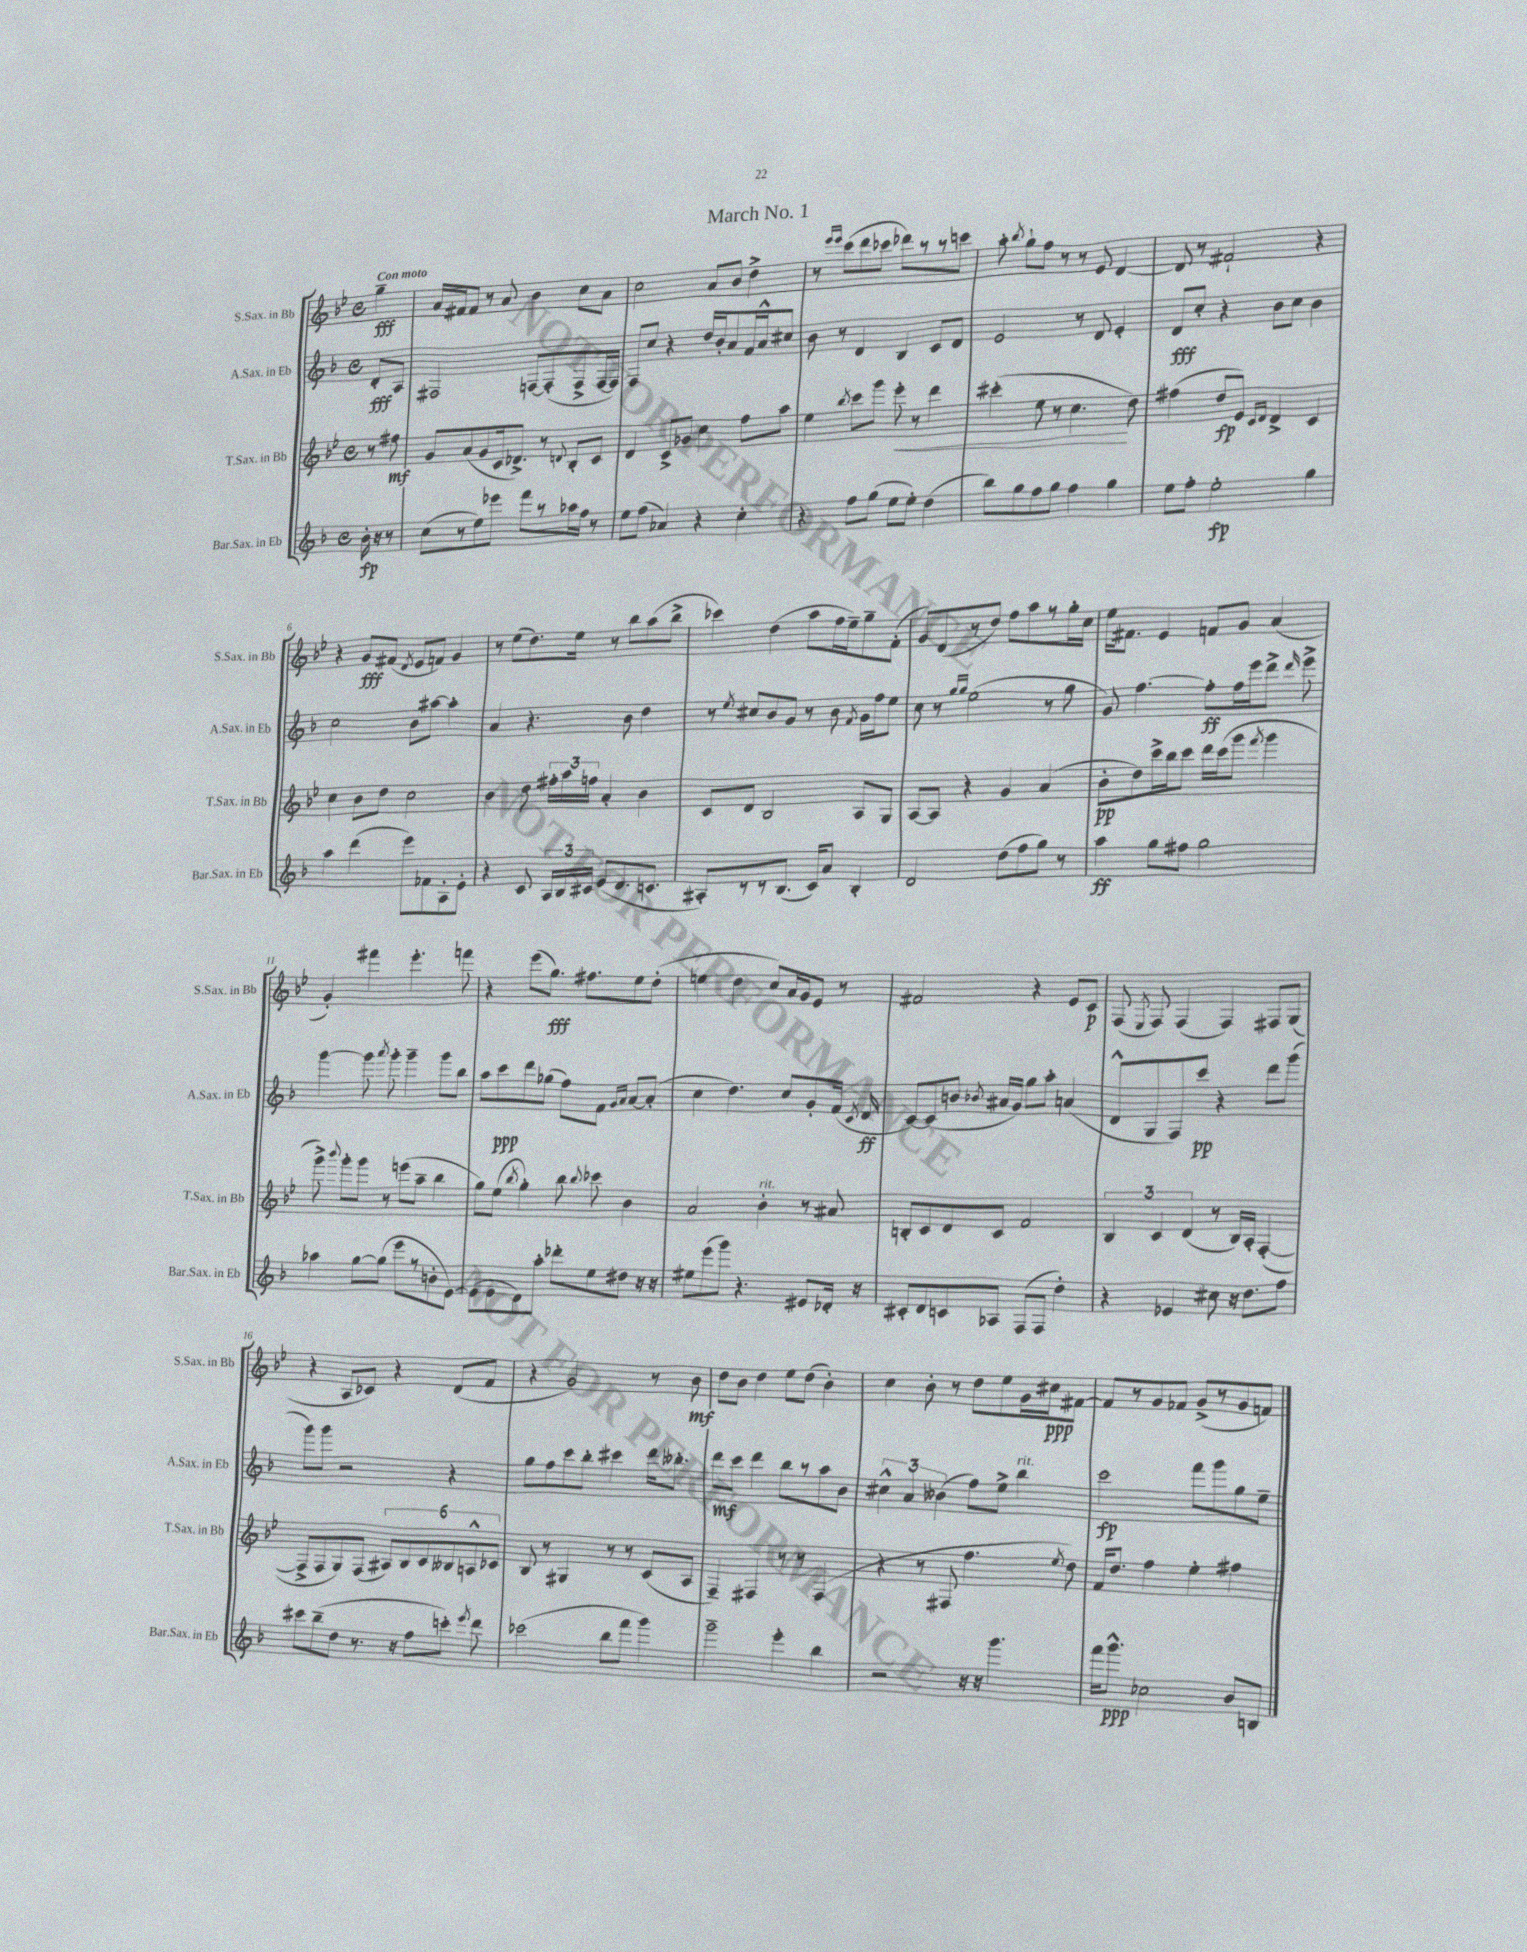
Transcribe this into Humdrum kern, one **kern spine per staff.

**kern	**kern	**kern	**kern
*staff4	*staff3	*staff2	*staff1
*clefG2	*clefG2	*clefG2	*clefG2
*k[b-]	*k[b-e-]	*k[b-]	*k[b-e-]
*M4/4	*M4/4	*M4/4	*M4/4
*met(c)	*met(c)	*met(c)	*met(c)
16b-'\	8r	8d'/L	4gg~\
16r	.	.	.
8r	8ff#\	8A/J	.
=	=	=	=
(8cc\L	8g/L	2F#/	16a/LL
.	.	.	16f#/J
8r	(8a/	.	8f#/J
8ee\)	8g/	.	8r
8eee-\J	16c/k	.	8a/
.	8.d-^/J)	.	.
8fff\L	.	[8F/L	4b-\
8r	8r	(8F'/]	.
.	8qqd/	.	.
16aa-\L	8B-'/L	8F^/	8cc\L
16ff\JJ	.	.	.
8r	8c/J	[16F/L	8a\J
.	.	16F/]JJ)	.
=	=	=	=
8ee\L	4d/	8F/L	2cc\
(8ff\J	.	8cc/J	.
4a-/)	8c^/L	4r	.
.	8g-/J	.	.
4r	4cc\	16dd/LL	8a/L
.	.	16b-'/J	.
.	.	8a/	8b-/J
4cc'\	8ff\L	16f/L	4dd^\
.	.	16a^^/J	.
.	8aa\J	8cc#/J	.
=	=	=	=
4r	4ee-\	8b-\	8r
.	.	.	16qqeee-/LL
.	.	.	16qqeee-/JJ
.	.	8r	(8ccc\L
.	8qbb-/	.	.
8ff\L	8ccc\L	4d/	8ddd\
(8gg\J	8ggg\J	.	8ccc-\J
8ee\L	8eee-'\	4B-/	8ddd-\L)
8ee'\J)	8r	.	8r
(4dd\	4ddd\	8c/L	8r
.	.	8d/J	8ccc\J
=	=	=	=
8bb-\L)	(4ccc#'\	2e/	8aa'\
.	.	.	8qbb-/
8gg\	.	.	8gg`\L
8ff\	8ee-\	.	8ff\J
8gg\J	8r	.	8r
4ff\	4.cc\	8r	8r
.	.	8d/	8e-/
4gg\	.	4e'/	[4d/
.	8dd\)	.	.
=	=	=	=
8ee\L	(4ff#\	8d/L	8d/]
8ff'\J	.	8cc'/J	8r
2ee'\	8dd/L	4r	2f#`/
.	8e-/J)	.	.
.	16qqc/LL	.	.
.	16qqd/JJ	.	.
.	4d^/	8b-\L	.
.	.	8cc\J	.
4gg\	4c/	4b-\	4r
=	=	=	=
4aa\	4cc\	2cc\	4r
(4ddd\	8b-\L	.	8g/L
.	8dd\J	.	(8f#/J
.	.	.	8qd/
8eee\L)	2cc\	8b-\L	8e-/L
8f-\	.	[8aa#\J	8f/J)
8A'\	.	4aa#'\]	4g/
8e'\J	.	.	.
=	=	=	=
4r	4b-\	4a/	8r
.	.	.	(8ee-\L
8c/	8dd\	4.r	8.dd\)
24A/LL	24ff#'\LL	.	.
24B-/	24aa\	.	.
.	.	.	16ee-\Jk
24c#/JJ	24ff\JJ	.	.
(8e/L	4a'/	.	8r
8.d/	.	8b-\	8bb-\L
.	4b-\	4dd\	(8aa\
8.c/J	.	.	.
.	.	.	8bb-^\J
=	=	=	=
8A#'/L)	8c/L	8r	4ccc-\)
.	.	8qee/	.
8r	8d/J	8cc#/L	.
8r	2B-/	8b-/	(4dd\
(8.B-/J	.	8g/J	.
.	.	8r	8aa\L
16c/LK)	.	.	.
8a/J	.	8b-\	16ff\L
.	.	.	16ee-~\J)
.	.	8qf/	.
4B-'/	8A/L	16g\LL	8gg~\
.	.	16ff\J	.
.	8G/J	8ee\J	(8f'\J
=	=	=	=
2d/	[8A/L	8cc\	8g/L)
.	8A/]J	8r	(8d/
.	.	16qqgg/LL	.
.	.	16qqgg/JJ	.
.	4r	(2ee\	8r
.	.	.	8dd/J)
(8dd\L	4g/	.	8ff\L
8ff\	.	.	8aa\
8gg\J)	(4a/	8r	8r
8r	.	8gg\	16gg'\L
.	.	.	16cc\JJ
=	=	=	=
4aa\	8b-'\L	8g/)	16ee-\LK
.	.	.	8.f#\J
.	8dd\)	[4.ff\	.
8gg\L	16ccc^\L	.	4e-/
.	16bb-\J	.	.
8ff#\J	8ccc\J	.	.
2gg\	16ddd\LL	8ff'\]L	8f/L
.	(16ccc\J	.	.
.	8ggg\J	16ff\L	8g/J
.	.	16eee\J	.
.	8qfff/	.	.
.	4ggg\	8ddd^\J	(4a/
.	.	16qqddd/	.
.	.	8eee^\	.
=	=	=	=
4aa-\	8ggg^\)	[4ggg\	4g'/)
.	8qqbbb-/	.	.
.	8ggg'\L	.	.
[8gg\L	8ggg\J	8ggg\]	4fff#\
.	.	8qaaa/	.
(8gg\]J	8r	8ggg'\	.
8eee\L	(8eee\L	4ggg~\	4.eee-'\
8r	8aa~\J	.	.
8b'\	4bb-\	8ggg\L	.
[8e\J)	.	8bb-\J	8fff\
=	=	=	=
(8e\]L	8gg\L)	8aa\L	4r
8e\	(8ee-\J	8ccc\	.
.	8qbb-/	.	.
8d\)	4gg'\)	8ddd\	(8eee-\L
8aa'\J	.	(8gg-\J	8.gg\J)
8ddd-'\L	8bb-\	8ff\L)	.
.	.	.	8.ff#\L
.	8qqbb-/	.	.
8ee\	8ccc-\	8f\J	.
.	.	16qqg/LL	.
.	.	16qqa/JJ	.
8dd#\J	4b-\	[8a/L	8ee-\
16r	.	(8a'/]J	(8dd'\J
16r	.	.	.
=	=	=	=
8ee#\L	2a/	4cc\	4ee\
(8eee\	.	.	.
8ggg\J)	.	4.dd\)	4dd\
4.r	.	.	.
.	4b-'\	.	8cc/L)
.	.	8cc/L	16a/L
.	.	.	16g/J
8e#/L	8r	8g'/	8e-/J
16d-'/Jk	8a#/	(16f/Jk	8r
.	.	8qc/	.
16r	.	16d/	.
=	=	=	=
8c#'/L	8B'/L	[8c/L)	2f#/
8d/	8c/	(8c/]	.
8c/	8d/	8b/J	.
.	.	8qb-/	.
8A-/J	8c/J	16a#/LL	.
.	.	16g/JJ)	.
(8F/L	2f/	8gg\L	4r
8F/J	.	8aa'\J	.
4dd'\)	.	(4a/	8e-/L
.	.	.	8c/J
=	=	=	=
4r	6B-/	8d^^/L	(8F/
.	.	.	8qE-/
.	.	8G/	8F/)
.	6c/	.	.
4e-/	.	8F/)	(4F/
.	(6d/	.	.
.	.	8ccc/J	.
8cc#\	8r	4r	4F/)
16r	16B-/LL)	.	.
8.dd\L	16A'/JJ	.	.
.	([4F'/	8ddd\L	8F#/L
8ff\J	.	(8ggg\J	(8G/J
=	=	=	=
8ccc#\L	8F^/]L	8ggg\L)	4r
(8bb-~\	8F/	8ggg\J	.
8dd\J	8G/)	2r	8A/L
8.r	(8F/J	.	8c-/J)
.	12A#/L)	.	4r
16r	.	.	.
.	12B-/	.	.
8ff\L	.	.	.
.	12c/	.	.
8ccc'\J)	12B--/	4r	(8d/L
.	12A^^/	.	.
8qeee/	.	.	.
8ddd\	.	.	8f/J
.	12c-/J	.	.
=	=	=	=
(2ccc-\	8B-/	8gg\L	4r
.	8r	8ff\	.
.	4G#/	8ccc\	2g/)
.	.	8bb-'\J	.
8bb-\L	8r	4ccc#\	.
8fff\J	8r	.	.
4ggg\)	(8c/L	16ddd\LK	8r
.	.	8.bb--'\J	.
.	8A/J	.	8b-\
=	=	=	=
2ggg~\	4F~/)	8ddd\L	8dd\L
.	.	8ccc\J	8b-\J
.	4F#/	4ddd\	4dd\
4eee'\	8r	8bb-\L	8ee-\L
.	8r	8r	(8dd\J
4bb-\	(4F#/	8aa\	4b-'\)
.	.	8b-\J	.
=	=	=	=
2r	4r	6cc#^^\	4cc\
.	.	6a/	.
.	8r	.	8b-'\
.	.	(6b--\	.
.	8F#/	.	8r
16r	4.ff\	8ff\L)	8dd\L
16r	.	.	.
4.ggg\	.	8ee^\J	8ee-\
.	.	4bb-\	16g\L
.	.	.	16cc#\J
.	8qee-/	.	.
.	8dd\)	.	[8f#\J
=	=	=	=
16fff\LK	16f/LK	2ccc\	8f#/]L
8.ggg^^\J	8.dd/J	.	.
.	.	.	8r
2cc-\	4ff\	.	8g/
.	.	.	8f-/J
.	4ee-'\	8fff\L	(8g^/L
.	.	8ggg\	8r
8b-/L	4ff#\	8gg\	8g/
8B/J	.	8ee~\J	8f/J)
==	==	==	==
*-	*-	*-	*-
